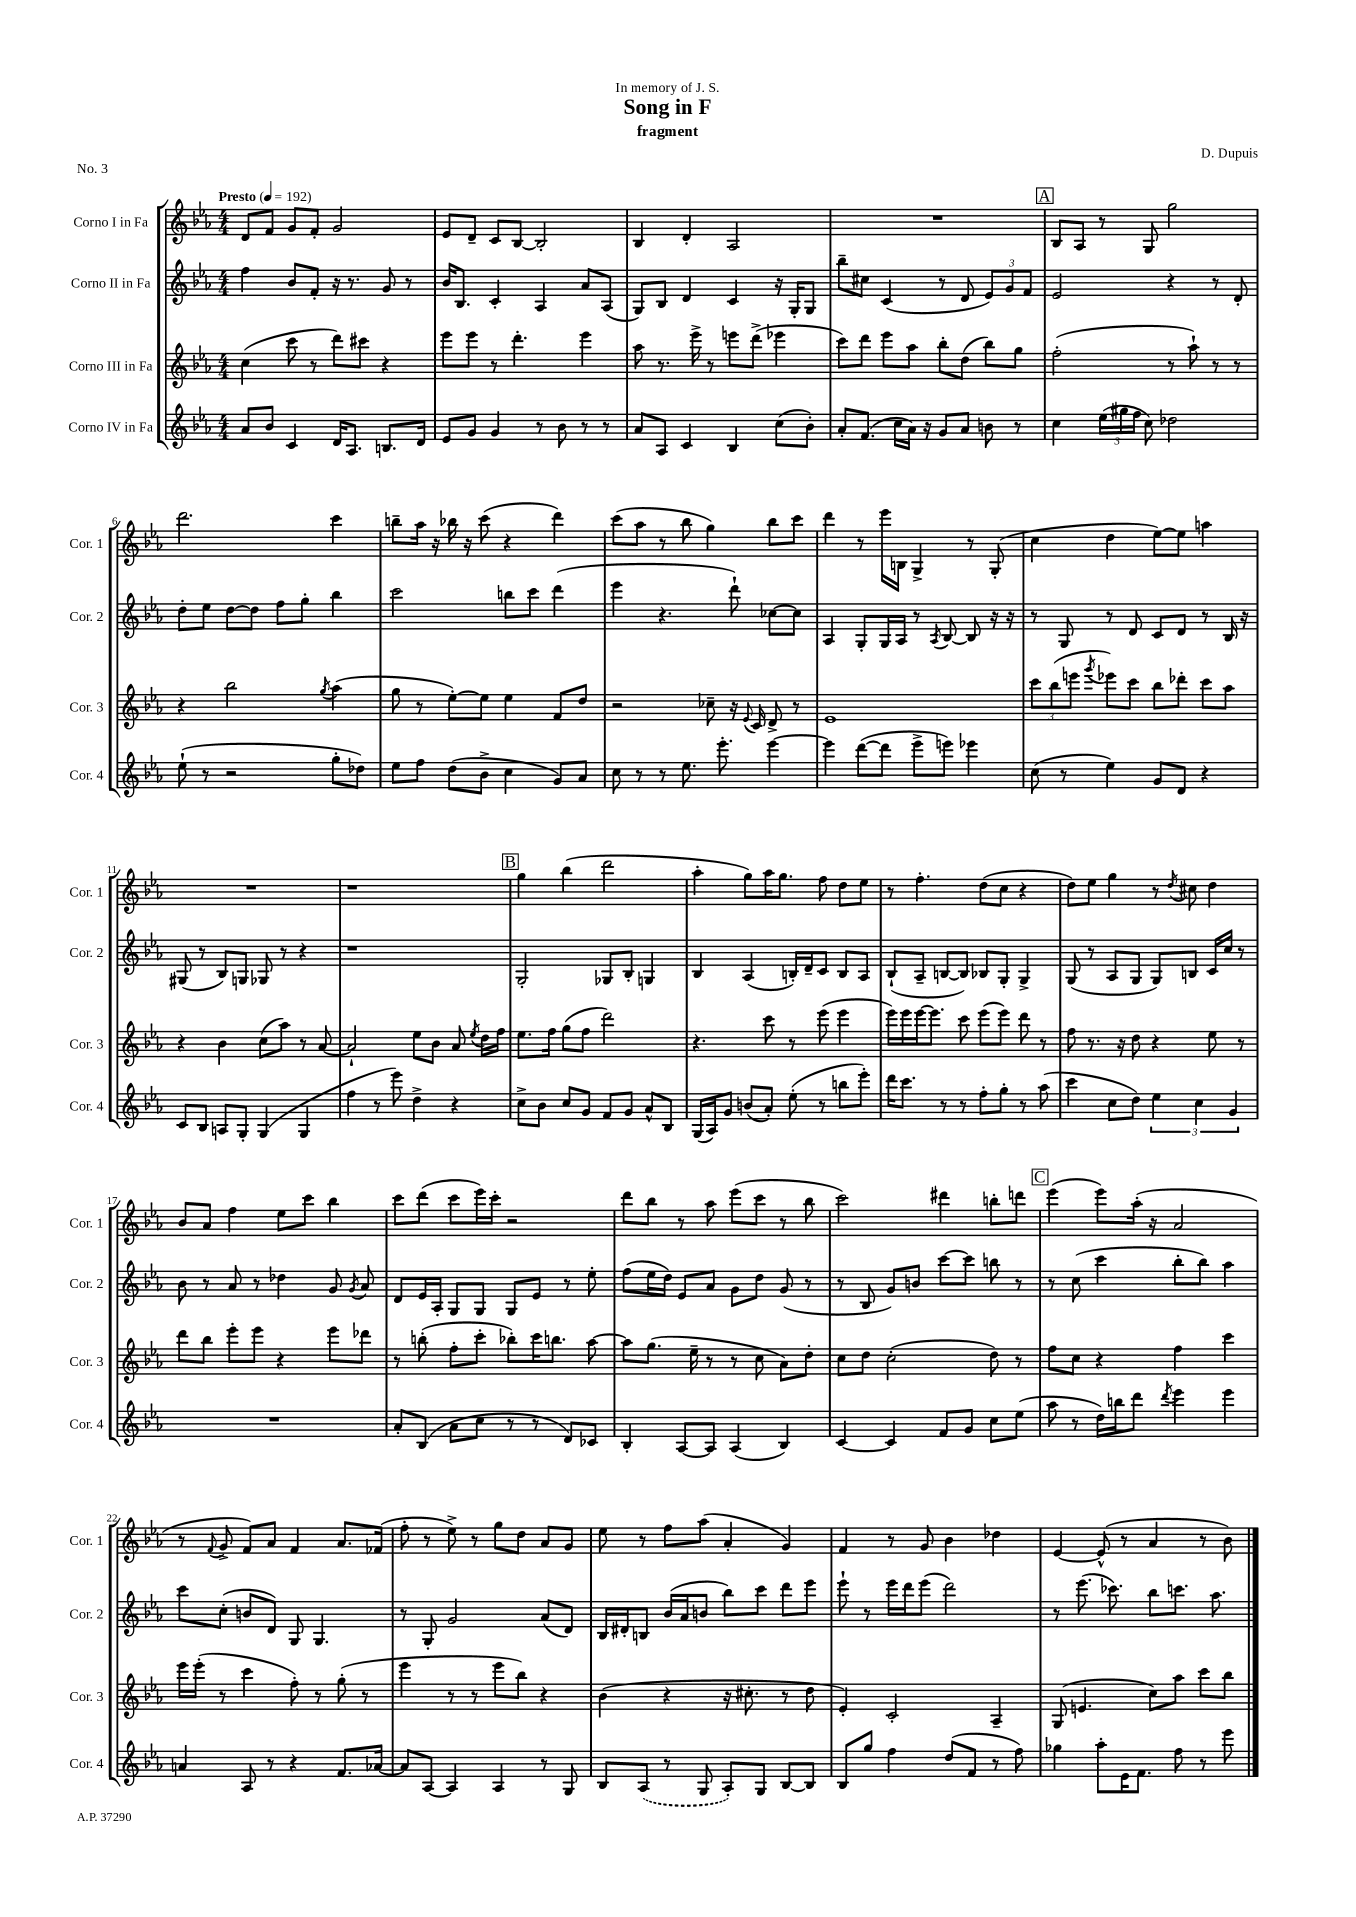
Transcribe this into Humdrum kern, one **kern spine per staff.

**kern	**kern	**kern	**kern
*part4	*part3	*part2	*part1
*staff4	*staff3	*staff2	*staff1
*I"Corno IV in Fa	*I"Corno III in Fa	*I"Corno II in Fa	*I"Corno I in Fa
*I'Cor. 4	*I'Cor. 3	*I'Cor. 2	*I'Cor. 1
*clefG2	*clefG2	*clefG2	*clefG2
*k[b-e-a-]	*k[b-e-a-]	*k[b-e-a-]	*k[b-e-a-]
*M4/4	*M4/4	*M4/4	*M4/4
*MM192	*MM192	*MM192	*MM192
=1	=1	=1	=1
!	!	!	!LO:TX:a:B:t=Presto
8a-/L	(4cc\	4ff\	8d/L
8b-/J	.	.	8f/J
4c/	8ccc\	8b-/L	8g/L
.	8r	8f'/J	8f'/J
16d/KL	8ddd\L)	16r	2g/
8.A-/J	.	8.r	.
.	8ccc#X\J	.	.
8.Bn/L	4r	8g/	.
.	.	8r	.
16d/Jk	.	.	.
=2	=2	=2	=2
8e-/L	8eee-\L	16b-/KL	8e-/L
.	.	8.B-/J	.
8g/J	8eee-\J	.	8d~/J
4g/	8r	4c'/	8c/L
.	4.ddd'\	.	[8B-/J
8r	.	4A-/	2B-'/]
8b-\	.	.	.
8r	4eee-\	8a-/L	.
8r	.	(8A-/J	.
=3	=3	=3	=3
8a-/L	8aa-\	8G/L)	4B-/
8A-/J	8.r	8B-/J	.
4c/	.	4d/	4d'/
.	16eee-^\	.	.
.	8r	.	.
4B-/	8eeen\L	4c/	2A-/
.	(8ddd^\J	.	.
(8cc\L	4eee-X\	16r	.
.	.	16G'/KL	.
8b-'\J)	.	8G/J	.
=4	=4	=4	=4
8a-'/L	8ccc\L)	8bb-~\L	1r
(8.f/J	8ddd\J	8cc#X\J	.
.	8eee-\L	(4c/	.
16cc\LL	.	.	.
16a-\JJ)	8aa-\J	.	.
16r	.	.	.
8g/L	8bb-'\L	8r	.
8a-/J	(8dd\J	8d/	.
8bn\	8bb-\L)	12e-/L)	.
.	.	12g/	.
8r	8gg\J	.	.
.	.	12f/J	.
!!LO:REH:place=s1:t=A
=5	=5	=5	=5
4cc\	(2ff'\	2e-/	8B-/L
.	.	.	8A-/J
(24ee-\LL	.	.	8r
24gg#X\	.	.	.
24ff\JJ	.	.	.
8cc\)	.	.	8G/
2dd-X\	8r	4r	2gg\
.	8aa-`\)	.	.
.	8r	8r	.
.	8r	8d'/	.
!!LO:LB:g=z
=6	=6	=6	=6
(8ee-`\	4r	8dd'\L	2.ddd\
8r	.	8ee-\J	.
2r	2bb-\	[8dd\L	.
.	.	8dd\J]	.
.	.	8ff\L	.
.	.	8gg'\J	.
.	8qgg/	.	.
8gg'\L	(4aa-\	4bb-\	4ccc\
8dd-X\J)	.	.	.
=7	=7	=7	=7
8ee-\L	8gg\	2ccc\	8bbn~\L
8ff\J	8r	.	16aa-\Jk
.	.	.	16r
(8dd\L	[8ee-'\L)	.	16bb-X\
.	.	.	16r
8b-^\J	8ee-\J]	.	(8ccc\
4cc\	4ee-\	8bbn\L	4r
.	.	8ccc\J	.
8g/L)	8f/L	(4ddd\	4ddd\)
8a-/J	8dd/J	.	.
=8	=8	=8	=8
8cc\	2r	4eee-\	(8ccc\L
8r	.	.	8aa-\J
8r	.	4.r	8r
8.ee-\	.	.	8bb-\
.	8cc-X~\	.	4gg\)
8.eee-'\	.	.	.
.	16r	8ddd`\)	.
.	8qqe-/	.	.
.	16c/	.	.
[4eee-\	8d^/	[8cc-X\L	8bb-\L
.	8r	8cc-\J]	8ccc\J
=9	=9	=9	=9
4eee-\]	1e-	4A-/	4ddd\
([8ddd\L	.	8G'/L	8r
8ddd\J]	.	16G/L	16eee-\LL
.	.	16A-/JJ	16Bn\JJ
8eee-^\L	.	8r	4G^/
.	.	8qA-/	.
8eeen\J)	.	[8B-/	.
4eee-X\	.	8B-/]	8r
.	.	16r	(8G'/
.	.	16r	.
=10	=10	=10	=10
(8cc\	12ccc\L	8r	4cc\
.	(12bb-\	.	.
8r	.	8G/	.
.	12eeen\J	.	.
.	8qggg/	.	.
4ee-\)	8eee-X\L)	8r	4dd\
.	8ccc\J	8d/	.
8g/L	8bb-\L	8c/L	[8ee-\L)
8d/J	8ddd-X'\J	8d/J	8ee-\J]
4r	8ccc\L	8r	4aan\
.	8aa-\J	16B-/	.
.	.	16r	.
!!LO:LB:g=z
=11	=11	=11	=11
8c/L	4r	(8G#X/	1r
8B-/J	.	8r	.
8An/L	4b-\	8B-/L)	.
8G'/J	.	8Gn/J	.
(4G/	(8cc\L	8G-X/	.
.	8aa-\J)	8r	.
4G/	8r	4r	.
.	[8a-/	.	.
=12	=12	=12	=12
4ff\	2a-`/]	1r	1r
8r	.	.	.
8eee-\)	.	.	.
4dd^\	8ee-\L	.	.
.	8b-\J	.	.
4r	8a-/	.	.
.	8qee-/	.	.
.	16dd\LL	.	.
.	16ff\JJ	.	.
!!LO:REH:place=s1:t=B
=13	=13	=13	=13
8cc^\L	8.ee-\L	2G'/	4gg\
8b-\J	.	.	.
.	16ff\Jk	.	.
8cc/L	(8gg\L	.	(4bb-\
8g/J	8ff\J	.	.
8f/L	2ddd\)	8G-X/L	2ddd\
8g/J	.	8B-'/J	.
8a-^^/L	.	4Gn/	.
8B-/J	.	.	.
=14	=14	=14	=14
(16G/LL	4.r	4B-/	4aa-'\
16A-/J)	.	.	.
8g/J	.	.	.
(8bn/L	.	(4A-/	8gg\L)
8a-'/J)	8ccc\	.	16aa-\K
.	.	.	8.gg\J
(8ee-'\	8r	16Bn'/LL)	.
.	.	16d~/J	.
8r	(8eee-\	8c/J	8ff\
8bbn\L	4eee-\	8B/L	8dd\L
8eee-'\J)	.	8A-/J	8ee-\J
=15	=15	=15	=15
16ddd\KL	16eee-\LL)	(8B-`/L	8r
8.ccc\J	16eee-\	.	.
.	[16eee-\J	8A-~/J	4.ff'\
.	8.eee-\J]	.	.
8r	.	[8Bn/L	.
8r	8ccc\	8B/J])	.
8ff'\L	(8eee-\L	8B-X/L	(8dd\L
8gg'\J	8eee-\J)	8G'/J	8cc\J
8r	8ddd\	4G^/	4r
(8aa-\	8r	.	.
=16	=16	=16	=16
4ccc\	8ff\	(8G/	8dd\L)
.	8.r	8r	8ee-\J
8cc\L	.	8A-/L	4gg\
.	16r	.	.
8dd\J)	8dd\	8G/J	.
6ee-\	4r	8G/L)	8r
.	.	.	8qdd/
.	.	8Bn/J	8cc#X\
6cc\	.	.	.
.	8ee-\	16c/LL	4dd\
.	.	16cc/JJ	.
6g/	.	.	.
.	8r	8r	.
!!LO:LB:g=z
=17	=17	=17	=17
1r	8ddd\L	8b-\	8b-/L
.	8bb-\J	8r	8a-/J
.	8eee-'\L	8a-/	4ff\
.	8eee-\J	8r	.
.	4r	4dd-X\	8ee-\L
.	.	.	8ccc\J
.	8eee-\L	8g/	4bb-\
.	.	8qg/	.
.	8ddd-X\J	8a-/	.
=18	=18	=18	=18
8a-'/L	8r	8d/L	8ccc\L
(8B-/J	(8bbn'\	16e-/L	(8ddd\J
.	.	16A-'/JJ	.
8a-\L	8ff'\L	8G/L	8ccc\L
8cc\J	8ccc'\J	8G/J	16eee-\L)
.	.	.	16ccc'\JJ
8r	8bb-X'\L)	8G/L	2r
8r	16ccc\K	8e-/J	.
.	8.bbn\J	.	.
8d/L)	.	8r	.
8c-X/J	[8aa-\	8ee-'\	.
=19	=19	=19	=19
4B-'/	8aa-\L]	(8ff\L	8ddd\L
.	(8.gg\J	16ee-\L	8bb-\J
.	.	16dd\JJ)	.
[8A-/L	.	8e-/L	8r
.	16ee-~\	.	.
8A-/J]	8r	8a-/J	8aa-\
(4A-/	8r	8g\L	(8eee-\L
.	8cc\	8dd\J	8ccc\J
4B-/)	8a-\L)	(8g/	8r
.	8dd'\J	8r	8bb-\
=20	=20	=20	=20
[4c/	8cc\L	8r	2ccc\)
.	8dd\J	8B-/	.
4c/]	(2cc'\	8g/L)	.
.	.	8bn/J	.
8f/L	.	[8ccc\L	4ddd#X\
8g/J	.	8ccc\J]	.
8cc\L	8dd\)	8bbn\	8bbn'\L
(8ee-\J	8r	8r	8dddn\J
!!LO:REH:place=s1:t=C
=21	=21	=21	=21
8aa-\	8ff\L	8r	(4eee-\
8r	8cc\J	(8cc\	.
16dd\LL)	4r	4ccc\	8eee-\L)
16bbn\J	.	.	.
8ddd\J	.	.	(16aa-'\Jk
.	.	.	16r
8qddd/	.	.	.
4eee-\	4ff\	8bb-'\L	2a-/
.	.	8bb-\J)	.
4eee-\	4ccc\	4aa-\	.
!!LO:LB:g=z
=22	=22	=22	=22
4an/	16eee-\LL	8ccc\L	8r
.	(16eee-'\JJ	.	.
.	.	.	8qqf/
.	8r	(8cc'\J	8g^/
8A-/	4ccc\	8bn/L	8f/L)
8r	.	8d/J)	8a-/J
4r	8ff'\)	8G/	4f/
.	8r	4.G/	.
8.f/L	(8gg'\	.	8.a-/L
.	8r	.	.
[16a-X/Jk	.	.	(16f-X/Jk
=23	=23	=23	=23
8a-/L]	4eee-\	8r	8ff'\
[8A-/J	.	8G'/	8r
4A-/]	8r	2g/	8ee-^\)
.	8r	.	8r
4A-/	8eee-\L	.	8gg\L
.	8bb-\J)	.	8dd\J
8r	4r	(8a-/L	8a-/L
8G/	.	8d/J)	8g/J
=24	=24	=24	=24
8B-/L	(4b-\	16B-/LL	8ee-\
.	.	16d#X'/J	.
(8A-/J	.	8Bn/J	8r
8r	4r	(16b-/LL	8ff\L
.	.	16a-/J	.
8G/	.	8bn/J	(8aa-\J
8A-'/L)	16r	8bb-\L)	4a-'/
.	8.cc#X'\	.	.
8G/J	.	8ccc\J	.
[8B-/L	8r	8ddd\L	4g/)
8B-/J]	8dd\	8eee-\J	.
=25	=25	=25	=25
8B-/L	4e-'/)	8eee-`\	4f/
8gg/J	.	8r	.
4ff\	2c'/	16eee-\LL	8r
.	.	16ddd\J	.
.	.	(8eee-\J	8g/
(8dd/L	.	2ddd\)	4b-\
8f/J	.	.	.
8r	4A-~/	.	4dd-X\
8ff\)	.	.	.
=26	=26	=26	=26
4gg-X\	(8G/	8r	[4e-/
.	4.en/	(8.eee-\	.
8aa-'\L	.	.	(8e-^^/]
.	.	8.ccc-X\)	.
16e-\K	.	.	8r
8.f\J	.	.	.
.	8cc\L)	8bb-\L	4a-/
8ff\	8aa-\J	8.cccn\J	.
8r	8ccc\L	.	8r
.	.	8.aa-\	.
8eee-\	8bb-\J	.	8b-\)
==	==	==	==
*-	*-	*-	*-
